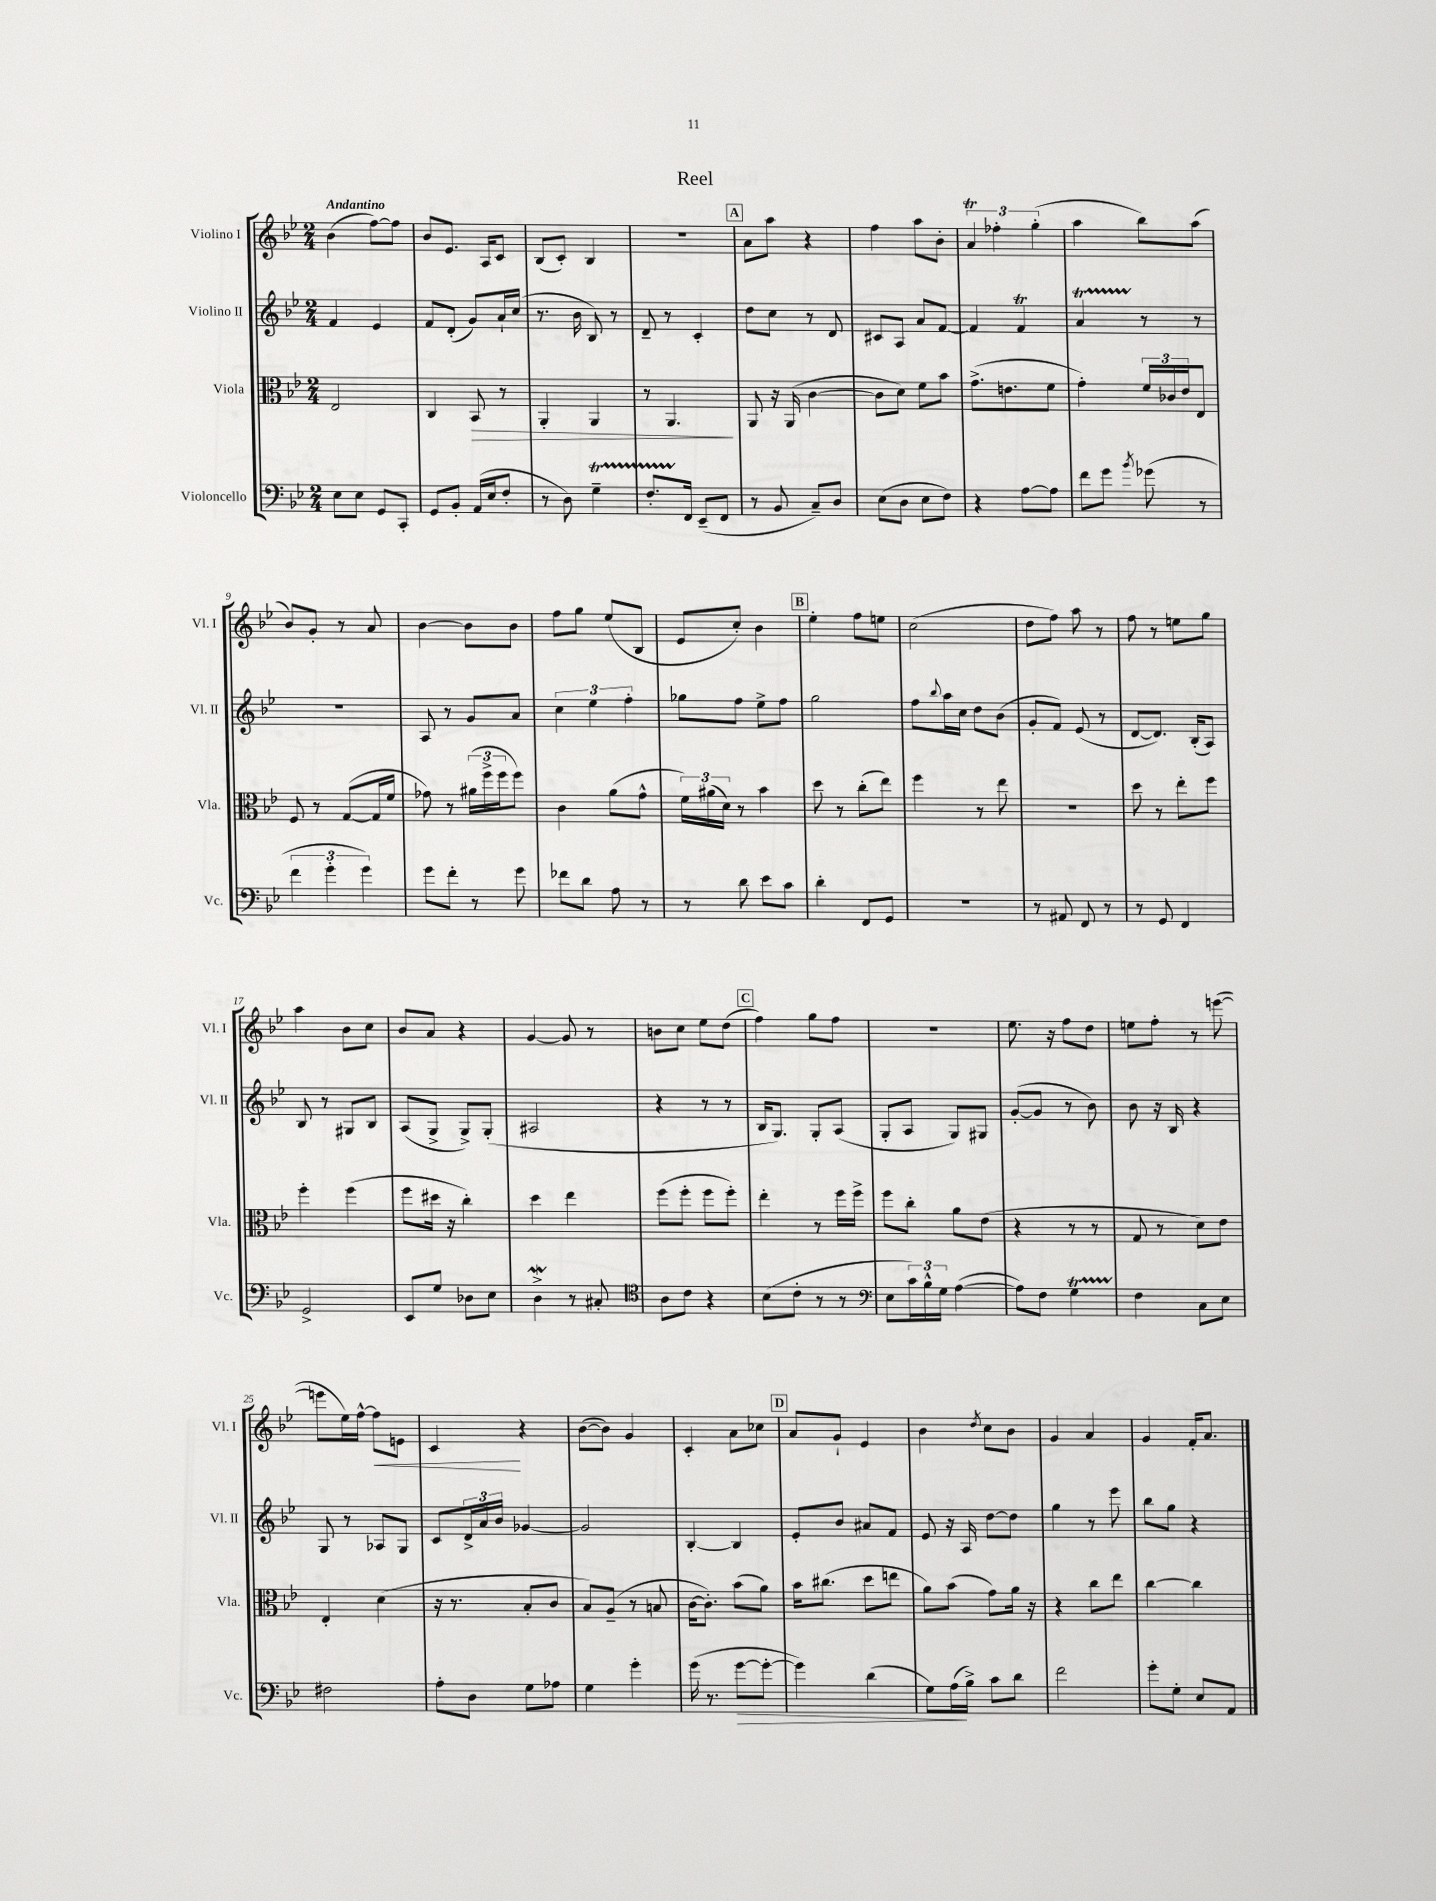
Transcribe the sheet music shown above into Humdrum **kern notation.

**kern	**kern	**kern	**kern
*staff4	*staff3	*staff2	*staff1
*clefF4	*clefC3	*clefG2	*clefG2
*k[b-e-]	*k[b-e-]	*k[b-e-]	*k[b-e-]
*M2/4	*M2/4	*M2/4	*M2/4
8E-	2E-	4f	(4b-
8E-	.	.	.
8GG	.	4e-	[8ff)
8CC'	.	.	8ff]
=	=	=	=
8GG	4C	8f	8b-
8BB-'	.	(8d'	8.e-
(16AA	8BB-	8g)	.
16E-	.	.	16A
8F'	8r	16a`	8c
.	.	(16cc	.
=	=	=	=
8r	4AA'	8.r	(8B-
8D)	.	.	8c')
.	.	16b-	.
4G~	4AA	8B-)	4B-
.	.	8r	.
=	=	=	=
8.F'	8r	8d~	2r
.	4.AA	8r	.
16FF	.	.	.
(8EE-~	.	4c'	.
8FF	.	.	.
=	=	=	=
8r	8AA	8dd	8a
8BB-	16r	8cc	8aa
.	(16AA	.	.
8C~)	[4c	8r	4r
8D	.	8d	.
=	=	=	=
(8E-	8c]	8c#	4ff
8D	8d)	8A	.
8E-	8f	8a	8aa
8F)	8b-	[8f	8b-'
=	=	=	=
4r	(8.g^	4f]	6a
.	.	.	6ff-'
.	8.e	.	.
[8A	.	4f	.
.	.	.	(6gg'
8A]	8f	.	.
=	=	=	=
8f	4g')	4a	4aa
8g	.	.	.
8qb-	.	.	.
(8g-	24f	8r	8bb-)
.	24c-	.	.
.	24e-	.	.
8r	8E-	8r	(8aa
=	=	=	=
6f	8F	2r	8b-)
.	8r	.	8g'
6g'	.	.	.
.	([8G	.	8r
6g)	.	.	.
.	16G]	.	8a
.	16f	.	.
=	=	=	=
8g	8g-)	8A	[4b-
8f'	8r	8r	.
8r	(24a#	8g	8b-]
.	24ff^	.	.
.	24ff	.	.
8g	8ff)	8a	8b-
=	=	=	=
8f-	4c	6cc	8ff
8d	.	.	8gg
.	.	6ee-	.
8A	(8a	.	(8ee-
.	.	6ff'	.
8r	8g^^	.	8B-
=	=	=	=
8r	24f)	8gg-	8e-
.	(24a#	.	.
.	24d)	.	.
8d	8r	8ff	8cc')
8e-	4b-	8ee-^	4b-
8c	.	8ff	.
=	=	=	=
4d'	8dd	2gg	4ee-'
.	8r	.	.
8FF	(8cc'	.	8ff
8GG	8ee-)	.	8ee
=	=	=	=
2r	4ff	8ff	(2cc
.	.	8qqbb-	.
.	.	16aa	.
.	.	16cc	.
.	8r	8dd	.
.	8ee-	(8b-	.
=	=	=	=
8r	2r	8g'	8dd
8AA#	.	8f)	8ff)
8FF	.	(8e-	8aa
8r	.	8r	8r
=	=	=	=
8r	8dd	[8d	8ff
8GG	8r	8.d])	8r
4FF	8ee-'	.	8ee
.	.	(16B-'	.
.	8ff	8A)	8gg
=	=	=	=
2GG^	4ff'	8B-	4aa
.	.	8r	.
.	(4ff	8G#	8b-
.	.	8B-	8cc
=	=	=	=
8EE-	8ff	(8A	8b-
8G	16dd#	8G^	8a
.	16r	.	.
8D-	4cc')	8G^)	4r
8E-	.	(8G'	.
=	=	=	=
4D^	4dd	2A#	[4g
8r	4ee-	.	8g]
8C#'	.	.	8r
=	=	=	=
*clefC4	*	*	*
8A	(8ff	4r	8b
8c	8ff'	.	8cc
4r	8ff	8r	8ee-
.	8ff')	8r	(8dd
=	=	=	=
(8B-	4ee-'	16B-	4ff)
.	.	8.G)	.
8c'	.	.	.
8r	8r	8G'	8gg
8r	16ff	(8A	8ff
.	16ff^	.	.
=	=	=	=
*clefF4	*	*	*
8E-	8ff	8G'	2r
24c)	8cc'	8A	.
24B-^^	.	.	.
24G	.	.	.
([4A	8a	8G)	.
.	(8e-	8G#	.
=	=	=	=
8A])	4r	([8g'	8.ee-
8F	.	8g]	.
.	.	.	16r
4G	8r	8r	8ff
.	8r	8b-)	8dd
=	=	=	=
4F	8G	8b-	8ee
.	8r	16r	8ff'
.	.	16B-	.
8C	8d)	4r	8r
8E-	8e-	.	([8eee
=	=	=	=
2F#	4E-'	8G	8eee]
.	.	8r	16ee-)
.	.	.	[16ff^^
.	(4d	8A-	8ff]
.	.	8G	8e
=	=	=	=
8A'	16r	8c	4c
.	8.r	.	.
8D	.	24d^	.
.	.	24a	.
.	.	24b-	.
8G	8B-'	[4g-	4r
8A-	8c	.	.
=	=	=	=
4G	8B-)	2g-]	([8b-
.	(8A~	.	8b-])
4g'	8r	.	4g
.	8B	.	.
=	=	=	=
(16g	[16c	[4B-'	4c'
8.r	8.c'])	.	.
[8g	(8b-	4B-]	8a
8g'_	8a)	.	8cc-
=	=	=	=
4g])	16b-	8e-'	8a
.	(8.cc#	.	.
.	.	8b-	8g`
(4d	8dd	8a#	4e-
.	8ee	8f	.
=	=	=	=
8G)	8a)	8e-	4b-
(16A	(8b-	16r	.
16B-^)	.	16A	.
.	.	.	8qdd
8c	8g)	[8dd	8cc
8d	16a	8dd]	8b-
.	16r	.	.
=	=	=	=
2f	4r	4gg	4g
.	8cc	8r	4a
.	8ee-	8eee-	.
=	=	=	=
8g'	[4cc	8bb-	4g
8G'	.	8gg	.
8E-	4cc]	4r	16f'
.	.	.	8.a
8AA	.	.	.
==	==	==	==
*-	*-	*-	*-
